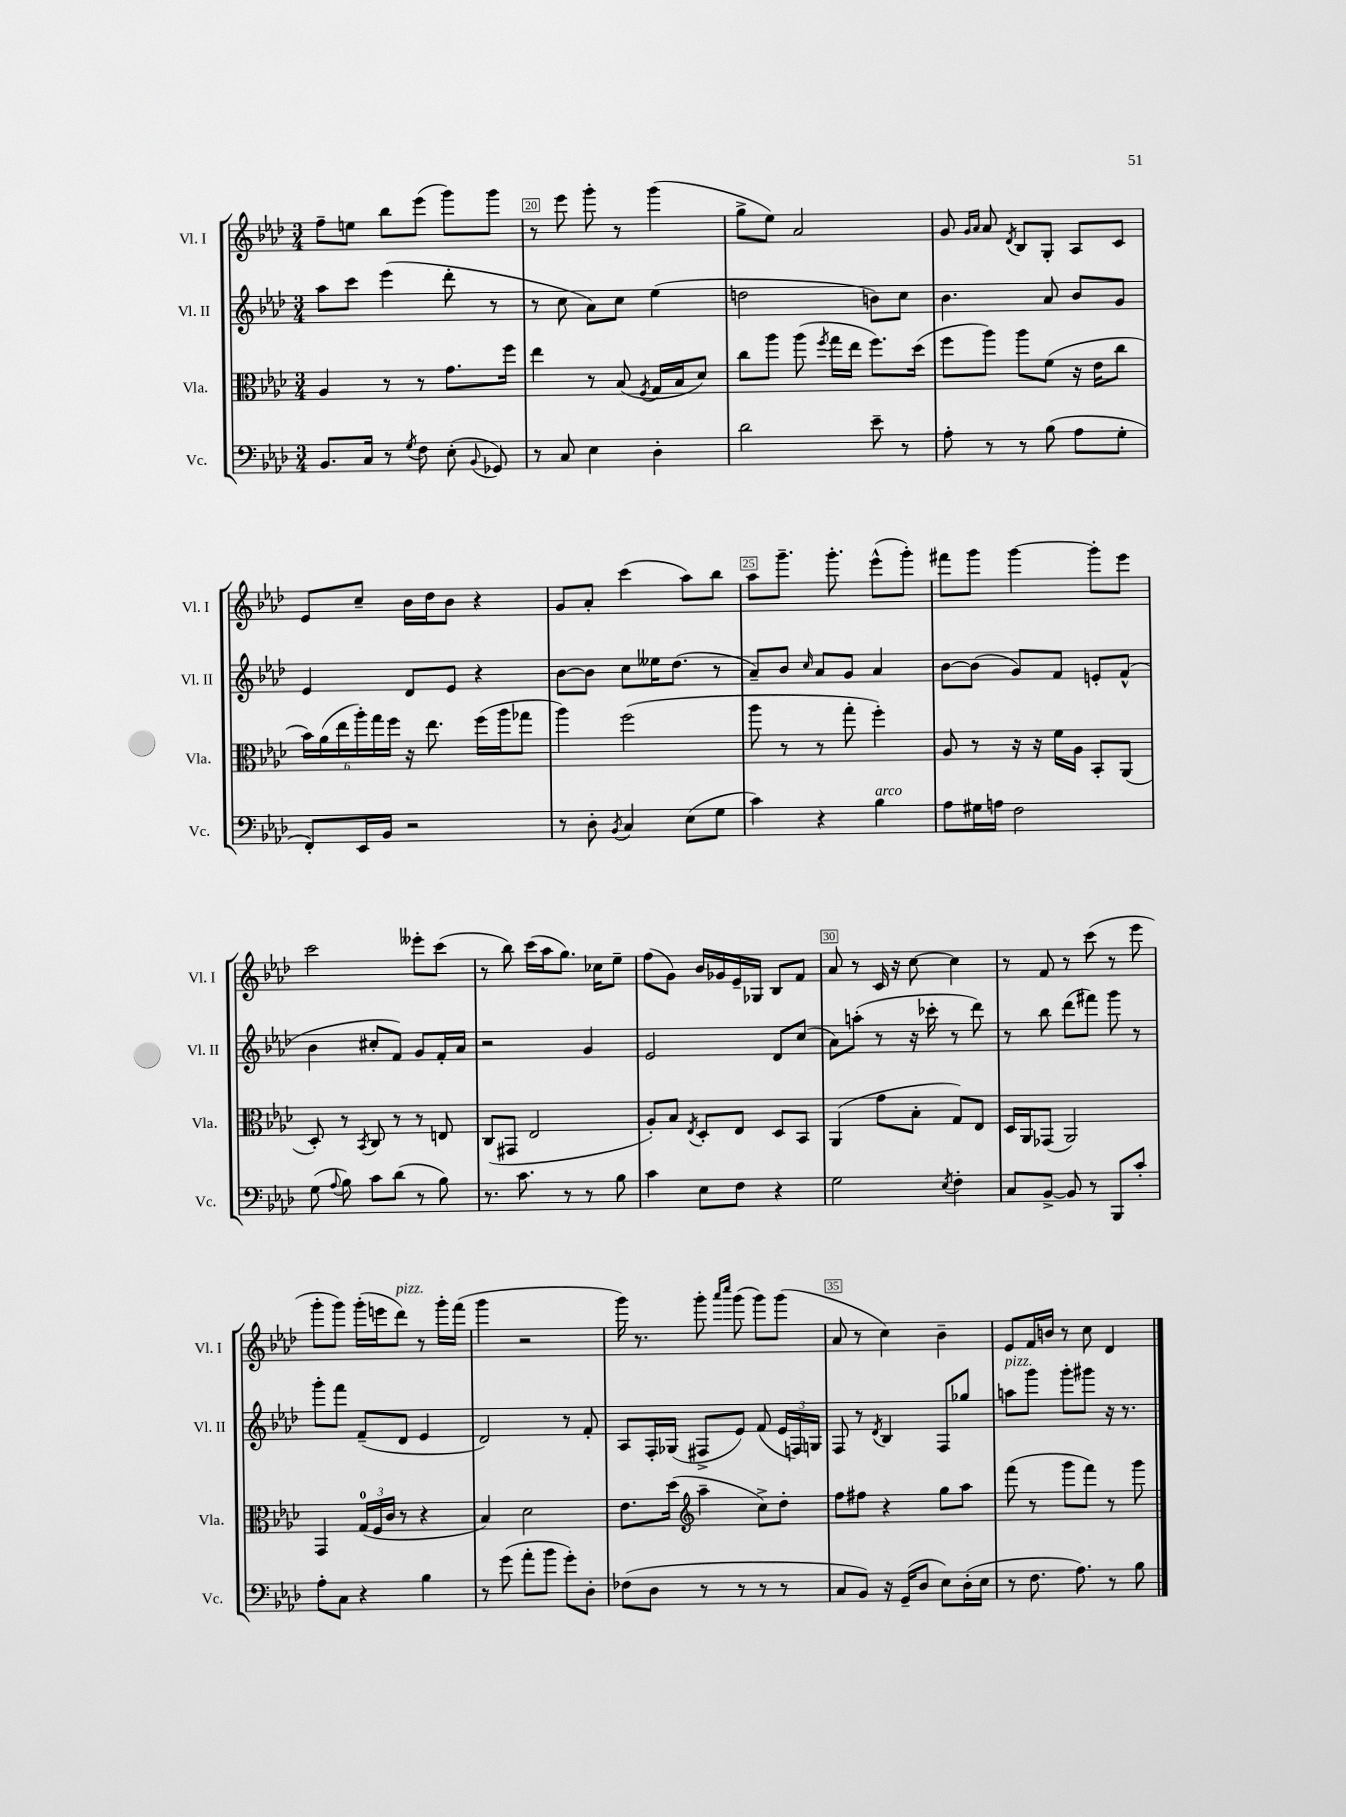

**kern	**kern	**kern	**kern
*staff4	*staff3	*staff2	*staff1
*clefF4	*clefC3	*clefG2	*clefG2
*k[b-e-a-d-]	*k[b-e-a-d-]	*k[b-e-a-d-]	*k[b-e-a-d-]
*M3/4	*M3/4	*M3/4	*M3/4
8.BB-	4A-	8aa-	8ff~
.	.	8ccc	8ee
16C	.	.	.
8r	8r	(4eee-	8bb-
8qG	.	.	.
8F	8r	.	(8eee-
(8E-'	8.g	8ddd-'	8ggg)
8qqBB-	.	.	.
8GG-)	.	8r	8ggg
.	16ff	.	.
=	=	=	=
8r	4ee-	8r	8r
8C	.	8cc	8eee-
4E-	8r	8a-)	8ggg'
.	(8B-	8cc	8r
.	8qF	.	.
4D-'	16G	(4ee-	(4ggg
.	16B-	.	.
.	8d-)	.	.
=	=	=	=
2d-	8cc	2dd	8gg^
.	8aa-	.	8ee-)
.	(8aa-	.	2a-
.	8qff	.	.
.	16gg	.	.
.	16ee-	.	.
8e-~	8.ff)	8b)	.
8r	.	8cc	.
.	(16dd-	.	.
=	=	=	=
8A-'	8ff	4.b-	8g
.	.	.	16qqg
.	.	.	16qqa-
8r	8aa-)	.	8a-
.	.	.	8qd-
8r	8aa-	.	8B-
(8B-	(8f	8a-	8G'
8A-	16r	8b-	8A-
.	16e-	.	.
8G'	8cc	8g	8c
=	=	=	=
8FF')	24b-)	4e-	8e-
.	(24a-	.	.
.	24ee-	.	.
16EE-	24aa-')	.	8cc~
.	24gg	.	.
16BB-	.	.	.
.	24ff	.	.
2r	16r	8d-	16b-
.	8.ee-	.	16dd-
.	.	8e-	8b-
.	(16ff	4r	4r
.	16aa-	.	.
.	8gg-	.	.
=	=	=	=
8r	4aa-)	[8b-	8g
8D-'	.	8b-]	8a-'
8qBB-	.	.	.
4C	(2ff	8cc	(4ccc
.	.	16ee--	.
.	.	(8.dd-	.
(8E-	.	.	8aa-)
8G	.	8r	8bb-
=	=	=	=
4c)	8aa-	8a-~)	8aa-
.	8r	8b-	8.ggg~
.	.	16qqcc	.
4r	8r	8a-	.
.	.	.	8.ggg'
.	8gg'	8g	.
4B-	4ff')	4a-	(8eee-^^
.	.	.	8ggg')
=	=	=	=
8A-	8A-	[8b-	8fff#
16G#	8r	(8b-]	8ggg
16A	.	.	.
2F	16r	8g)	[4ggg
.	16r	.	.
.	16f	8f	.
.	16A-	.	.
.	8BB-'	8e'	8ggg']
.	(8AA-	(8f^^	8eee-
=	=	=	=
(8G	8D-')	4b-	2ccc
8qqA-	.	.	.
8B-)	8r	.	.
.	8qBB-	.	.
8c	8C	8cc#'	.
(8d-	8r	8f)	.
8r	8r	8g	8eee--'
8B-)	8E	16f'	(8ccc
.	.	16a-	.
=	=	=	=
8.r	(8C	2r	8r
.	8GG#	.	8bb-)
8.c	.	.	.
.	2E-	.	(16ccc
.	.	.	16aa-
8r	.	.	8.gg)
8r	.	4g	.
.	.	.	16cc-
8B-	.	.	8ee-~
=	=	=	=
4c	8A-')	2e-	(8ff
.	8B-	.	8g)
.	8qE-	.	.
8E-	8D-'	.	16b-
.	.	.	16g-
8F	8E-	.	16e-~
.	.	.	16G-
4r	8D-	8d-	8B-
.	8BB-	(8cc	8f
=	=	=	=
2G	(4AA-	8a-)	8a-
.	.	(8aa'	8r
.	8g	8r	16c
.	.	.	16r
.	8B-'	16r	[8cc
.	.	16ccc-'	.
8qE-	.	.	.
4F'	8G)	8r	4cc]
.	8E-	8ddd-)	.
=	=	=	=
8C	16D-	8r	8r
.	16AA-	.	.
[8BB-^	(8GG-	8bb-	8f
8BB-]	2AA-)	(8ddd-	8r
8r	.	8fff#)	(8ccc
8BBB-	.	8ggg	8r
8c'	.	8r	8eee-
=	=	=	=
8A-'	4GG	8ggg'	8ggg'
8C	.	8fff	8ggg)
4r	(24G	(8f~	(16ggg'
.	24F	.	.
.	.	.	16eee
.	24c	.	.
.	8r	8d-	8ddd-)
4B-	4r	4e-	8r
.	.	.	16ggg'
.	.	.	(16fff
=	=	=	=
8r	4B-)	2d-)	4ggg
(8g	.	.	.
8a-'	2d-	.	2r
8b-	.	.	.
8g')	.	8r	.
8D-'	.	8f'	.
=	=	=	=
(8F-	8.e-	8A-	16ggg)
.	.	.	8.r
8D-	.	16F'	.
.	(16dd-	(16G-	.
*	*clefG2	*	*
8r	4aa-~	8F#^	8ggg'
.	.	.	16qqaaa-
.	.	.	16qqcccc
8r	.	8e-)	(8ggg
8r	8cc^)	(8f	8ggg)
8r	8dd-'	24e-	(8ggg
.	.	24F)	.
.	.	24G	.
=	=	=	=
8C	8ff	8F	8a-
8BB-)	8ff#	8r	8r
.	.	8qd-	.
16r	4r	4B-	4cc)
(16GG~	.	.	.
8D-	.	.	.
8E-)	8gg	8F	4b-~
(16D-'	8aa-	8gg-	.
16E-	.	.	.
=	=	=	=
8r	(8fff	8aa	8e-
8.F	8r	8ggg	16f
.	.	.	16b
.	8ggg	8ggg'	8r
8.A-)	.	.	.
.	8fff)	8ggg#	8cc
8r	8r	16r	4d-
.	.	8.r	.
8B-	8ggg	.	.
==	==	==	==
*-	*-	*-	*-
